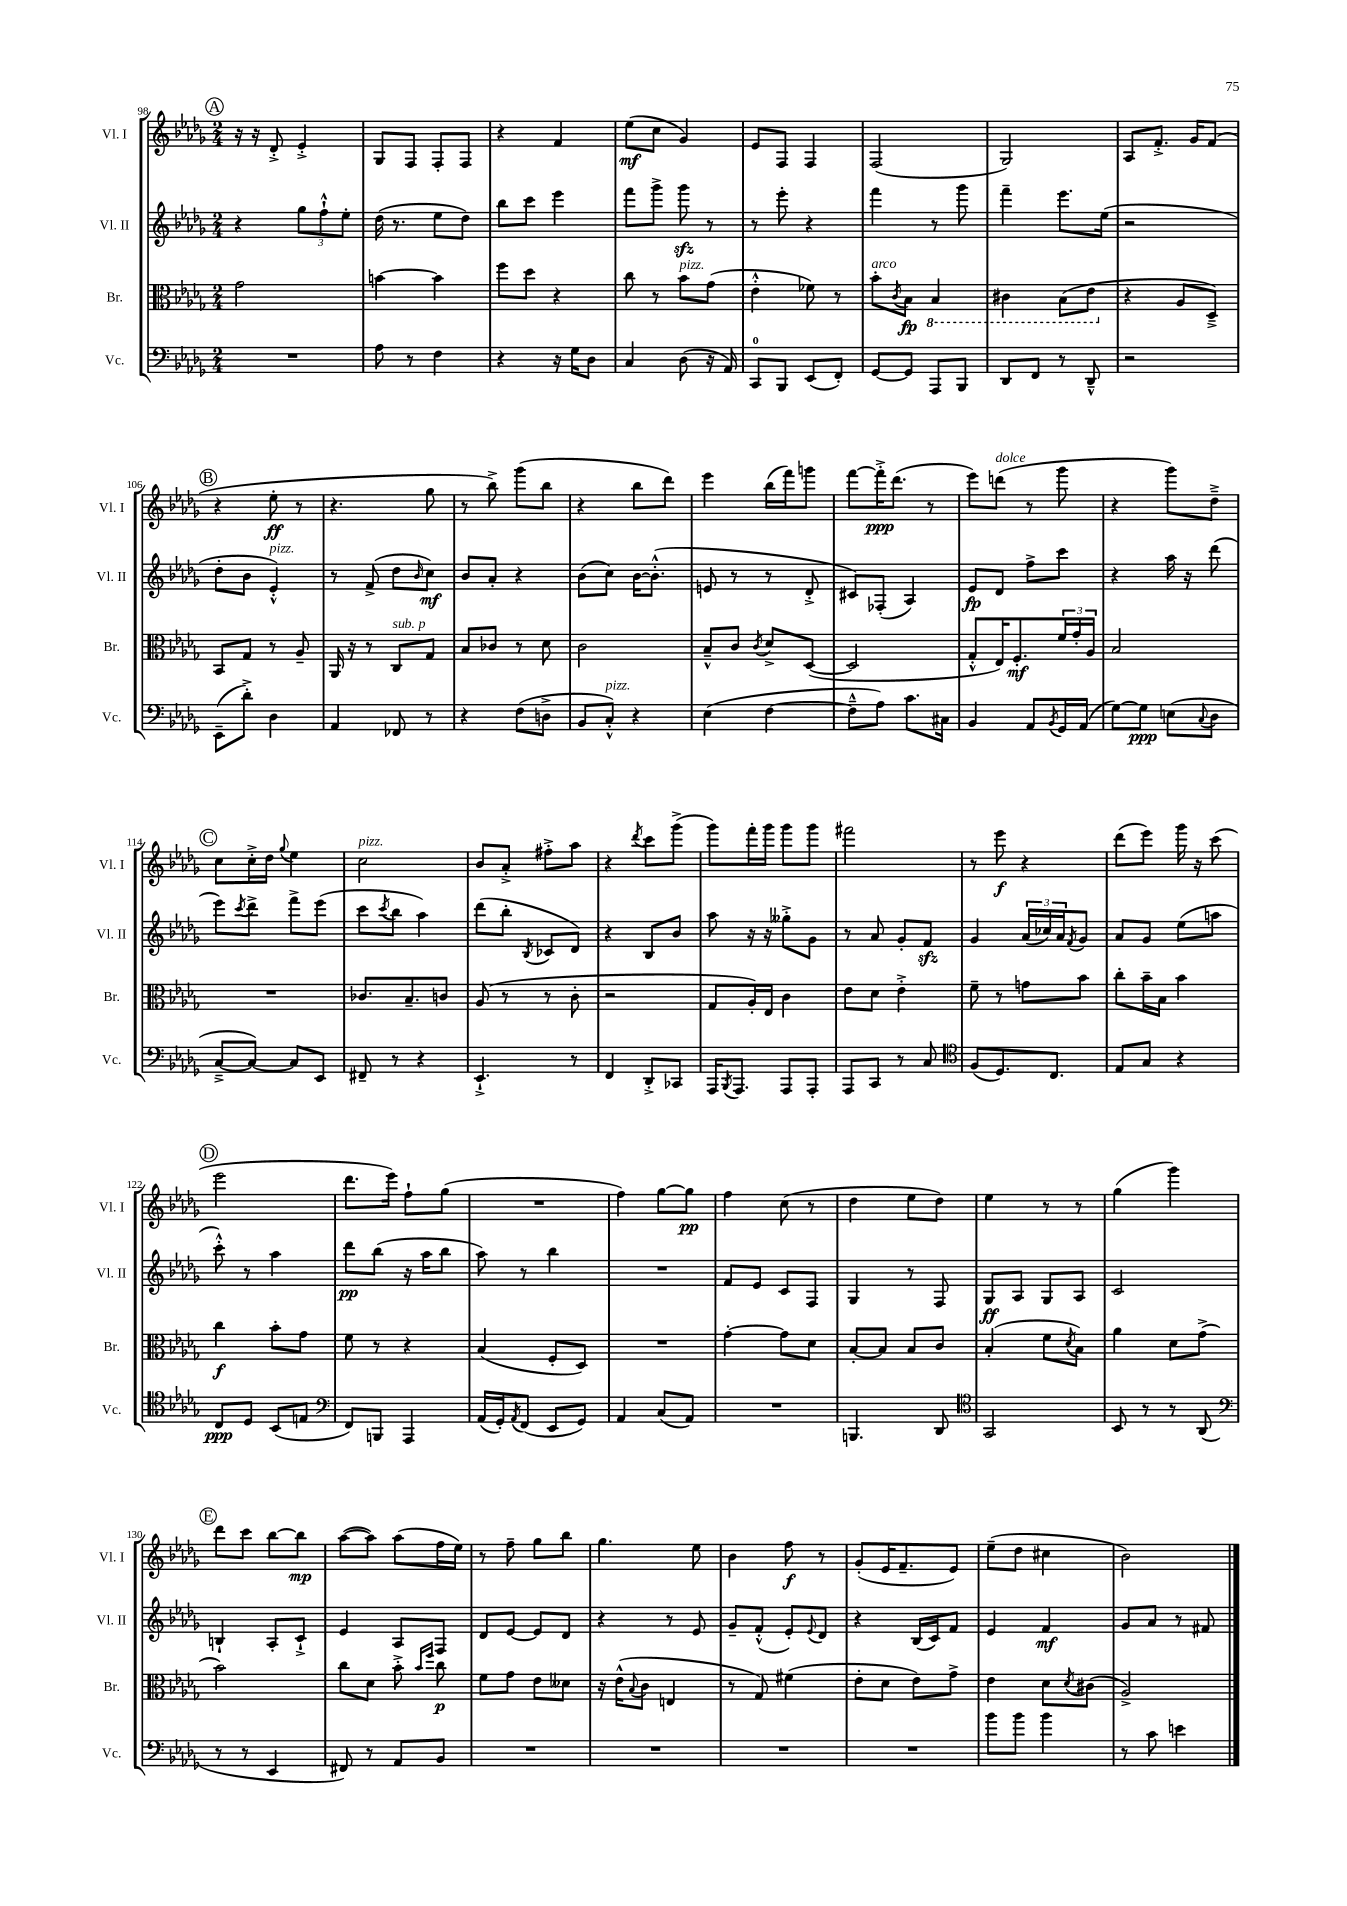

**kern	**dynam	**kern	**dynam	**kern	**dynam	**kern	**dynam
*part4	*part4	*part3	*part3	*part2	*part2	*part1	*part1
*staff4	*staff4	*staff3	*staff3	*staff2	*staff2	*staff1	*staff1
*I"Vc.	*	*I"Br.	*	*I"Vl. II	*	*I"Vl. I	*
*I'Vc.	*	*I'Br.	*	*I'Vl. II	*	*I'Vl. I	*
*clefF4	*	*clefC3	*	*clefG2	*	*clefG2	*
*k[b-e-a-d-g-]	*	*k[b-e-a-d-g-]	*	*k[b-e-a-d-g-]	*	*k[b-e-a-d-g-]	*
*M2/4	*	*M2/4	*	*M2/4	*	*M2/4	*
!!LO:REH:place=s1:t=A
=98	=98	=98	=98	=98	=98	=98	=98
2r	.	2g-\	.	4r	.	16r	.
.	.	.	.	.	.	16r	.
.	.	.	.	.	.	8d-'^/	.
.	.	.	.	12gg-\L	.	4e-'^/	.
.	.	.	.	12ff`^^\	.	.	.
.	.	.	.	12ee-'\J	.	.	.
=99	=99	=99	=99	=99	=99	=99	=99
8A-\	.	[4bn\	.	(16dd-\	.	8G-/L	.
.	.	.	.	8.r	.	.	.
8r	.	.	.	.	.	8F/J	.
4F\	.	4b\]	.	8ee-\L	.	8F'/L	.
.	.	.	.	8dd-\J)	.	8F/J	.
=100	=100	=100	=100	=100	=100	=100	=100
4r	.	8ff\L	.	8bb-\L	.	4r	.
.	.	8dd-\J	.	8ccc\J	.	.	.
16r	.	4r	.	4eee-\	.	4f/	.
16G-\KL	.	.	.	.	.	.	.
8D-\J	.	.	.	.	.	.	.
=101	=101	=101	=101	=101	=101	=101	=101
4C/	.	8cc\	.	8fff\L	.	(8ee-\L	mf
.	.	8r	.	8ggg-^\J	.	8cc\J	.
!	!	!LO:TX:a:i:t=pizz.	!	!	!	!	!
(8D-\	.	8b-\L	.	8ggg-zz\	.	4g-/)	.
16r	.	(8g-\J	.	8r	.	.	.
16AA-/)	.	.	.	.	.	.	.
=102	=102	=102	=102	=102	=102	=102	=102
8CC/L	.	4e-'^^\	.	8r	.	8e-/L	.
8BBB-/J	.	.	.	8eee-'\	.	8F/J	.
(8EE-/L	.	8f-X\)	.	4r	.	4F/	.
8FF'/J)	.	8r	.	.	.	.	.
=103	=103	=103	=103	=103	=103	=103	=103
!	!	!LO:TX:a:i:t=arco	!	!	!	!	!
[8GG-/L	.	8b-'\L	.	4fff\	.	(2F/	.
.	.	8qc/	.	.	.	.	.
8GG-/J]	.	8B-\J	fp	.	.	.	.
*	*	*8ba	*	*	*	*	*
8AAA-/L	.	4BB-/	.	8r	.	.	.
8BBB-/J	.	.	.	8ggg-\	.	.	.
=104	=104	=104	=104	=104	=104	=104	=104
8DD-/L	.	4C#X\	.	4fff~\	.	2G-/)	.
8FF/J	.	.	.	.	.	.	.
8r	.	(8BB-\L	.	8.eee-\L	.	.	.
8DD-~^^/	.	8E-\J	.	.	.	.	.
.	.	.	.	(16ee-\Jk	.	.	.
=105	=105	=105	=105	=105	=105	=105	=105
*	*	*X8ba	*	*	*	*	*
2r	.	4r	.	2r	.	8A-/L	.
.	.	.	.	.	.	8.f'^/J	.
.	.	8A-/L	.	.	.	.	.
.	.	.	.	.	.	16g-/KL	.
.	.	8D-~^/J)	.	.	.	(8f/J	.
!!LO:LB:g=z
!!LO:REH:place=s1:t=B
=106	=106	=106	=106	=106	=106	=106	=106
(8EE-~\L	.	8BB-/L	.	8dd-'\L	.	4r	.
8d-'^\J)	.	8G-/J	.	8b-\J	.	.	.
!	!	!	!	!LO:TX:a:i:t=pizz.	!	!	!
4D-\	.	8r	.	4e-'^^/)	.	8ee-'\	ff
.	.	8A-~/	.	.	.	8r	.
=107	=107	=107	=107	=107	=107	=107	=107
4AA-/	.	16AA-/	.	8r	.	4.r	.
.	.	16r	.	.	.	.	.
.	.	8r	.	(8f^/	.	.	.
!	!	!LO:TX:a:i:t=sub. p	!	!	!	!	!
8FF-X/	.	8C/L	.	8dd-\L	.	.	.
.	.	.	.	16qqb-/	.	.	.
8r	.	8G-/J	.	8cc\J)	mf	8gg-\	.
=108	=108	=108	=108	=108	=108	=108	=108
4r	.	8B-/L	.	8b-/L	.	8r	.
.	.	8c-X/J	.	8a-'/J	.	8bb-^\)	.
(8F\L	.	8r	.	4r	.	(8ggg-\L	.
8Dn^\J	.	8d-\	.	.	.	8bb-\J	.
=109	=109	=109	=109	=109	=109	=109	=109
8BB-/L	.	2c\	.	(8b-\L	.	4r	.
!LO:TX:a:i:t=pizz.	!	!	!	!	!	!	!
8C'^^/J)	.	.	.	8cc\J)	.	.	.
4r	.	.	.	[16b-\KL	.	8bb-\L	.
.	.	.	.	(8.b-'^^\J]	.	.	.
.	.	.	.	.	.	8ddd-\J)	.
=110	=110	=110	=110	=110	=110	=110	=110
(4E-\	.	8B-~^^/L	.	8en/	.	4eee-\	.
.	.	8c/J	.	8r	.	.	.
.	.	8qc/	.	.	.	.	.
[4F\	.	8d-^/L	.	8r	.	(16bb-\LL	.
.	.	.	.	.	.	16fff\J)	.
.	.	([8D-/J	.	8d-'^/	.	8gggn\J	.
=111	=111	=111	=111	=111	=111	=111	=111
8F~^^\L]	.	2D-/]	.	8c#X/L)	.	[8fff\L	.
8A-\J)	.	.	.	(8F-X'/J	.	16fff'^\K]	ppp
.	.	.	.	.	.	(8.ddd-\J	.
8.c\L	.	.	.	4A-/)	.	.	.
.	.	.	.	.	.	8r	.
16C#X\Jk	.	.	.	.	.	.	.
=112	=112	=112	=112	=112	=112	=112	=112
4BB-/	.	8G-'^^/L	.	8e-/L	fp	8eee-\L)	.
!	!	!	!	!	!	!LO:TX:a:i:t=dolce	!
.	.	16E-/K)	.	8d-/J	.	(8dddn\J	.
.	.	8.F'/	mf	.	.	.	.
8AA-/L	.	.	.	8ff^\L	.	8r	.
8qBB-/	.	.	.	.	.	.	.
16GG-/L	.	24f/L	.	8ccc\J	.	8ggg-\	.
.	.	24g-'/	.	.	.	.	.
(16AA-/JJ	.	.	.	.	.	.	.
.	.	24A-/JJ	.	.	.	.	.
=113	=113	=113	=113	=113	=113	=113	=113
[8G-\L)	.	2B-/	.	4r	.	4r	.
8G-\J]	ppp	.	.	.	.	.	.
(8En\L	.	.	.	16aa-\	.	8ggg-\L)	.
.	.	.	.	16r	.	.	.
8qqC/	.	.	.	.	.	.	.
8D-\J	.	.	.	(8ddd-\	.	8dd-~^\J	.
!!LO:LB:g=z
!!LO:REH:place=s1:t=C
=114	=114	=114	=114	=114	=114	=114	=114
[8C~^/L	.	2r	.	8eee-\L)	.	8cc\L	.
.	.	.	.	8qccc/	.	.	.
8C/J_)	.	.	.	8ddd-^\J	.	16cc'^\L	.
.	.	.	.	.	.	16dd-\JJ	.
.	.	.	.	.	.	8qqgg-/	.
8C/L]	.	.	.	8fff^\L	.	4ee-\	.
8EE-/J	.	.	.	(8eee-\J	.	.	.
=115	=115	=115	=115	=115	=115	=115	=115
!	!	!	!	!	!	!LO:TX:a:i:t=pizz.	!
8FF#X~/	.	8.c-X/L	.	8ccc\L	.	2cc\	.
.	.	.	.	8qccc/	.	.	.
8r	.	.	.	8bb-\J	.	.	.
.	.	8.B-~/	.	.	.	.	.
4r	.	.	.	4aa-\)	.	.	.
.	.	8cn/J	.	.	.	.	.
=116	=116	=116	=116	=116	=116	=116	=116
4.EE-`^/	.	(8A-/	.	(8ddd-\L	.	8b-/L	.
.	.	8r	.	8bb-'\J	.	8a-'^/J	.
.	.	.	.	8qB-/	.	.	.
.	.	8r	.	8c-X/L	.	8ff#X'^\L	.
8r	.	8c'\	.	8d-/J)	.	8aa-\J	.
=117	=117	=117	=117	=117	=117	=117	=117
4FF/	.	2r	.	4r	.	4r	.
.	.	.	.	.	.	8qddd-/	.
8DD-'^/L	.	.	.	8B-/L	.	8ccc\L	.
8CC-X/J	.	.	.	8b-/J	.	(8ggg-^\J	.
=118	=118	=118	=118	=118	=118	=118	=118
16AAA-/KL	.	8G-/L	.	8aa-\	.	8ggg-\L)	.
8qBBB-/	.	.	.	.	.	.	.
8.AAA-/J	.	.	.	.	.	.	.
.	.	16A-'/L)	.	16r	.	16fff'\L	.
.	.	16E-/JJ	.	16r	.	16ggg-\JJ	.
8AAA-/L	.	4c\	.	8gg--X'^\L	.	8ggg-\L	.
8AAA-'/J	.	.	.	8g-\J	.	8ggg-\J	.
=119	=119	=119	=119	=119	=119	=119	=119
8AAA-/L	.	8e-\L	.	8r	.	2fff#X\	.
8CC/J	.	8d-\J	.	8a-/	.	.	.
8r	.	4e-'^\	.	8g-'/L	.	.	.
8C/	.	.	.	8fzz/J	.	.	.
=120	=120	=120	=120	=120	=120	=120	=120
*clefC4	*	*	*	*	*	*	*
(8F/L	.	8f~\	.	4g-/	.	8r	.
8.D-/)	.	8r	.	.	.	8eee-\	f
.	.	8gn\L	.	(24a-/LL	.	4r	.
.	.	.	.	24cc-X/)	.	.	.
8.C/J	.	.	.	.	.	.	.
.	.	.	.	24a-/J	.	.	.
.	.	.	.	8qf/	.	.	.
.	.	8b-\J	.	8g-/J	.	.	.
=121	=121	=121	=121	=121	=121	=121	=121
8E-/L	.	8cc'\L	.	8a-/L	.	(8ddd-\L	.
8G-/J	.	16b-~\L	.	8g-/J	.	8eee-\J)	.
.	.	16B-\JJ	.	.	.	.	.
4r	.	4b-\	.	(8ee-\L	.	16ggg-\	.
.	.	.	.	.	.	16r	.
.	.	.	.	8aan\J	.	(8ccc\	.
!!LO:LB:g=z
!!LO:REH:place=s1:t=D
=122	=122	=122	=122	=122	=122	=122	=122
8C/L	ppp	4cc\	f	8ccc'^^\)	.	2eee-\	.
8D-/J	.	.	.	8r	.	.	.
(8BB-/L	.	8b-'\L	.	4aa-\	.	.	.
8En/J	.	8g-\J	.	.	.	.	.
=123	=123	=123	=123	=123	=123	=123	=123
*clefF4	*	*	*	*	*	*	*
8FF/L)	.	8f\	.	8ddd-\L	pp	8.ddd-\L	.
8BBBn/J	.	8r	.	(8bb-\J	.	.	.
.	.	.	.	.	.	16eee-\Jk)	.
4AAA-/	.	4r	.	16r	.	8ff`\L	.
.	.	.	.	16aa-\KL	.	.	.
.	.	.	.	8bb-\J	.	(8gg-\J	.
=124	=124	=124	=124	=124	=124	=124	=124
(16AA-/LL	.	(4B-/	.	8aa-\)	.	2r	.
16GG-'/J)	.	.	.	.	.	.	.
8qAA-/	.	.	.	.	.	.	.
(8FF/J	.	.	.	8r	.	.	.
8EE-/L	.	8F'/L	.	4bb-\	.	.	.
8GG-/J)	.	8D-/J)	.	.	.	.	.
=125	=125	=125	=125	=125	=125	=125	=125
4AA-/	.	2r	.	2r	.	4ff\)	.
(8C/L	.	.	.	.	.	[8gg-\L	.
8AA-/J)	.	.	.	.	.	8gg-\J]	pp
=126	=126	=126	=126	=126	=126	=126	=126
2r	.	[4g-'\	.	8f/L	.	4ff\	.
.	.	.	.	8e-/J	.	.	.
.	.	8g-\L]	.	8c/L	.	(8cc\	.
.	.	8d-\J	.	8F/J	.	8r	.
=127	=127	=127	=127	=127	=127	=127	=127
4.BBBn/	.	[8B-'/L	.	4G-/	.	4dd-\	.
.	.	8B-/J]	.	.	.	.	.
.	.	8B-/L	.	8r	.	8ee-\L	.
8DD-/	.	8c/J	.	8F/	.	8dd-\J)	.
=128	=128	=128	=128	=128	=128	=128	=128
*clefC4	*	*	*	*	*	*	*
2GG-/	.	(4B-'/	.	8G-/L	ff	4ee-\	.
.	.	.	.	8A-/J	.	.	.
.	.	8f\L	.	8G-/L	.	8r	.
.	.	8qd-/	.	.	.	.	.
.	.	8B-\J)	.	8A-/J	.	8r	.
=129	=129	=129	=129	=129	=129	=129	=129
8BB-/	.	4a-\	.	2c/	.	(4gg-\	.
8r	.	.	.	.	.	.	.
8r	.	8d-\L	.	.	.	4ggg-\)	.
(8AA-/	.	(8g-^\J	.	.	.	.	.
!!LO:LB:g=z
!!LO:REH:place=s1:t=E
=130	=130	=130	=130	=130	=130	=130	=130
*clefF4	*	*	*	*	*	*	*
8r	.	2b-\)	.	4Bn`/	.	8ddd-\L	.
8r	.	.	.	.	.	8ccc\J	.
4EE-/	.	.	.	8A-'/L	.	[8bb-\L	.
.	.	.	.	8c`^/J	.	8bb-\J]	mp
=131	=131	=131	=131	=131	=131	=131	=131
8FF#X/)	.	8cc\L	.	4e-/	.	([8aa-\L	.
8r	.	8d-\J	.	.	.	8aa-\J])	.
8AA-/L	.	8b-'^\	.	8A-/L	.	(8aa-\L	.
.	.	16qqb-/LL	.	.	.	.	.
.	.	16qqff/JJ	.	.	.	.	.
8BB-/J	.	8cc\	p	8F/J	.	16ff\L	.
.	.	.	.	.	.	16ee-\JJ)	.
=132	=132	=132	=132	=132	=132	=132	=132
2r	.	8f\L	.	8d-/L	.	8r	.
.	.	8g-\J	.	[8e-/J	.	8ff~\	.
.	.	8e-\L	.	8e-/L]	.	8gg-\L	.
.	.	8d--X\J	.	8d-/J	.	8bb-\J	.
=133	=133	=133	=133	=133	=133	=133	=133
2r	.	16r	.	4r	.	4.gg-\	.
.	.	(16e-^^\KL	.	.	.	.	.
.	.	8qqB-/	.	.	.	.	.
.	.	8c\J	.	.	.	.	.
.	.	4En/	.	8r	.	.	.
.	.	.	.	8e-/	.	8ee-\	.
=134	=134	=134	=134	=134	=134	=134	=134
2r	.	8r	.	8g-~/L	.	4b-\	.
.	.	8G-/)	.	(8f'^^/J	.	.	.
.	.	(4f#X\	.	8e-'/L)	.	8ff\	f
.	.	.	.	8qqe-/	.	.	.
.	.	.	.	8d-/J	.	8r	.
=135	=135	=135	=135	=135	=135	=135	=135
2r	.	8e-'\L	.	4r	.	(8g-'/L	.
.	.	8d-\J	.	.	.	16e-/K	.
.	.	.	.	.	.	8.f~/	.
.	.	8e-\L)	.	(16B-/LL	.	.	.
.	.	.	.	16c/J)	.	.	.
.	.	8g-^\J	.	8f/J	.	8e-/J)	.
=136	=136	=136	=136	=136	=136	=136	=136
8b-\L	.	4e-\	.	4e-/	.	(8ee-~\L	.
8b-\J	.	.	.	.	.	8dd-\J	.
4b-\	.	8d-\L	.	4f/	mf	4cc#X\	.
.	.	8qd-/	.	.	.	.	.
.	.	(8c#X\J	.	.	.	.	.
=137	=137	=137	=137	=137	=137	=137	=137
8r	.	2A-^/)	.	8g-/L	.	2b-\)	.
8c\	.	.	.	8a-/J	.	.	.
4en\	.	.	.	8r	.	.	.
.	.	.	.	8f#X/	.	.	.
==	==	==	==	==	==	==	==
*-	*-	*-	*-	*-	*-	*-	*-
